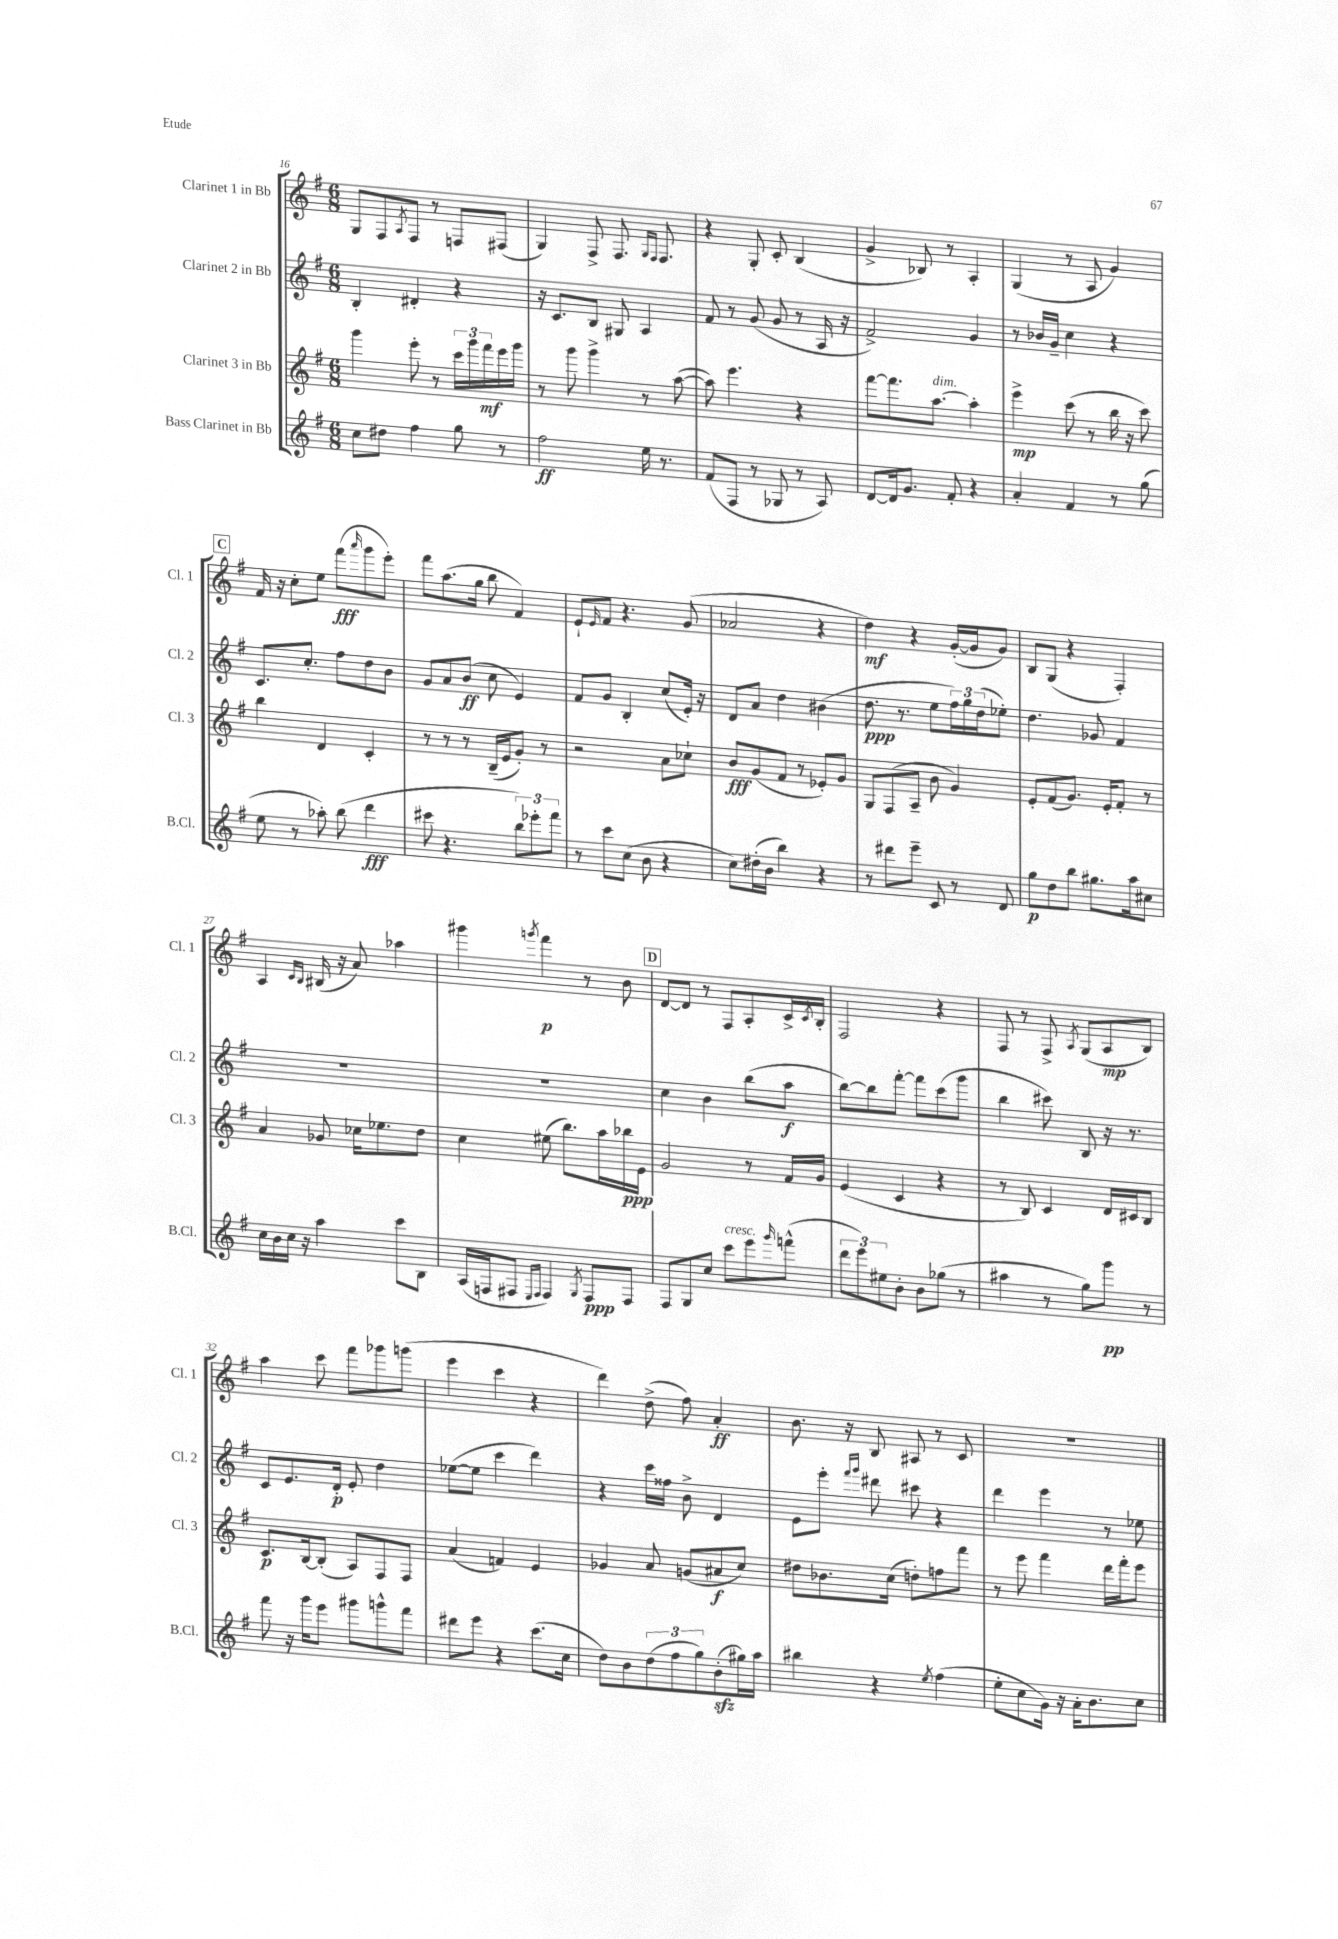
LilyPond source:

<<
\new StaffGroup <<
\new Staff = "s0" \with { instrumentName = "Clarinet 1 in Bb" shortInstrumentName = "Cl. 1" } {
    \clef treble \key g \major \numericTimeSignature \time 6/8
    g8 fis8 \acciaccatura { a8 } fis8 r8 f8 fis8( |
    g4) fis8-> fis8. \grace { g16 fis16 } fis8. |
    r4 g8-. c'8-. b4( |
    g'4-> bes8) r8 a4-. |
    g4( r8 a8 g'4) |
    \mark \markup { \box "C" } fis'16 r16 c''8-. e''8 fis'''8\fff( \grace { a'''16 } g'''8 e'''8-.) |
    fis'''8 a''8.( g''16 b''8 fis'4) |
    e'8-! \grace { e'16 } fis'8 r4. g'8( |
    aes'2 r4 |
    d''4\mf) r4 g'16~-.( g'16 g'8) |
    b8 g8( r4 fis4-.) |
    a4 \grace { c'16 b16 } bis16( r16 a'8) aes''4 |
    gis'''4 \acciaccatura { g'''8 } fis'''4\p r8 b'8 |
    \mark \markup { \box "D" } d'8~ d'8 r8 fis8 a8-. c'16-> \acciaccatura { c'8 } b16-. |
    fis2 r4 |
    fis8 r8 fis8-> \acciaccatura { a8 } g8( a8\mp b8) |
    a''4 c'''8 fis'''8 ges'''8 g'''8( |
    e'''4 c'''4 r4 |
    d'''4) d''8->( fis''8) a'4-.\ff |
    b'8. r16 b8 ais8 r8 c'8 |
    R2. \bar "|." |
}
\new Staff = "s1" \with { instrumentName = "Clarinet 2 in Bb" shortInstrumentName = "Cl. 2" } {
    \clef treble \key g \major \numericTimeSignature \time 6/8
    b4-. dis'4-. r4 |
    r16 c'8. b8 gis8 a4 |
    fis'8 r8 g'8( g'8 r8 a16 r16 |
    fis'2->) g'4 |
    r8 bes'16 g'16-- c''4 r4 |
    \mark \markup { \box "C" } c'8. c''8.-. fis''8 d''8 b'8 |
    g'8 a'8 b'8\ff( c''8 e'4) |
    fis'8 g'8 b4-. c''8( e'16-.) r16 |
    d'8 a'8 d''4 bis'4( |
    d''8.\ppp r8. e''8 \tuplet 3/2 { fis''16) g''16 d''16( } ees''8-.) |
    d''4. ges'8 fis'4 |
    R2. |
    R2. |
    \mark \markup { \box "D" } c''4 b'4 b''8( a''8\f |
    b''8~) b''8 fis'''8~-. fis'''8 c'''8( g'''8 |
    b''4 cis'''8) b8 r16 r8. |
    c'8 e'8. d'16-.\p e'8-. d''4 |
    ees''8~( ees''8 c'''4 d'''4) |
    r4 c'''16 fisis''16 b'8-> d'4 |
    e'8 e'''8-. \grace { fis'''16 g'''16 } dis'''8 cis'''8 r4 |
    d'''4 e'''4 r8 ees''8 \bar "|." |
}
\new Staff = "s2" \with { instrumentName = "Clarinet 3 in Bb" shortInstrumentName = "Cl. 3" } {
    \clef treble \key g \major \numericTimeSignature \time 6/8
    g'''4 e'''8-. r8 \tuplet 3/2 { c'''16 g'''16 fis'''16\mf } e'''16 g'''16 |
    r8 g'''8 g'''4-> r8 a''8~( |
    a''8) e'''4. r4 |
    fis'''8~ fis'''8. a''8.~^\markup { \italic "dim." } a''4-. |
    e'''4->\mp c'''8( r8 b''16 r16 c'''8) |
    \mark \markup { \box "C" } b''4 d'4 c'4-. |
    r8 r8 r8 b16--( e'16 g'8-.) r8 |
    r2 a'8 ces''8-! |
    b'8\fff g'8( fis'8 r8 ees'8-.) g'8 |
    g8 fis8( a8-- b'8 g'4) |
    e'8-. fis'8( g'8.) e'16-. fis'8-. r8 |
    a'4 ges'8 ces''16 ees''8. d''8 |
    c''4 eis''8( b''8.) a''16 bes''16\ppp e'16 |
    \mark \markup { \box "D" } g'2 r8 fis'16 g'16 |
    e'4( c'4 r4 |
    r8 b8) c'4 d'16 cis'16 b8 |
    c'8.\p b16~ b8-.( a8) fis8 fis8 |
    a'4( f'4) e'4 |
    ges'4 a'8 g'8( ais'8\f c''8) |
    dis''8 bes'8. c''16( d''8-.) f''8 fis'''8 |
    r8 e'''8 fis'''4 d'''16 fis'''16-. e'''8 \bar "|." |
}
\new Staff = "s3" \with { instrumentName = "Bass Clarinet in Bb" shortInstrumentName = "B.Cl." } {
    \clef treble \key g \major \numericTimeSignature \time 6/8
    c''8 dis''8 fis''4 g''8 r8 |
    fis''2\ff e''16 r8. |
    fis'8( fis8 r8 ges8 r8 a8) |
    d'8~ d'16 g'8. fis'8-. r4 |
    a'4-. fis'4 r8 g''8( |
    \mark \markup { \box "C" } e''8 r8 aes''8-.) b''8( d'''4\fff |
    cis'''8 r4. \tuplet 3/2 { b''8) ees'''8-. fis'''8 } |
    r8 c'''8 c''8( b'8 r4 |
    c''8) dis''16-.( b'16 b''4) r4 |
    r8 dis'''8 e'''8-- c'8 r8 d'8 |
    g''8\p d''8 b''8 gis''8. a''16 cis''8 |
    c''16 b'16 c''16 r16 a''4 c'''8 b8 |
    a16( f16 fis8 \grace { e16 fis16 } fis4) \acciaccatura { g8 } fis8\ppp fis8 |
    \mark \markup { \box "D" } fis8 g8 c''8 c'''8^\markup { \italic "cresc." } e'''8 \grace { g'''16 } f'''8-^( |
    \tuplet 3/2 { d'''8 e'''8) eis''8 } b'8-. b'8 ges''8( r8 |
    ais''4 r8 g''8) g'''8\pp r8 |
    fis'''8 r16 g'''16 e'''8 gis'''8 g'''8-^ fis'''8 |
    dis'''8 e'''8 r4 c'''8.( c''16 |
    d''8) b'8 \tuplet 3/2 { d''8( fis''8 g''8) } b'8-.\sfz( gis''16) a''16 |
    bis''4 r4 \acciaccatura { e''8 } fis''4( |
    e''8-. c''8 g'16) r16 a'16-. b'8. c''8 \bar "|." |
}
>>
>>
\layout { \context { \Score currentBarNumber = #16 } }
